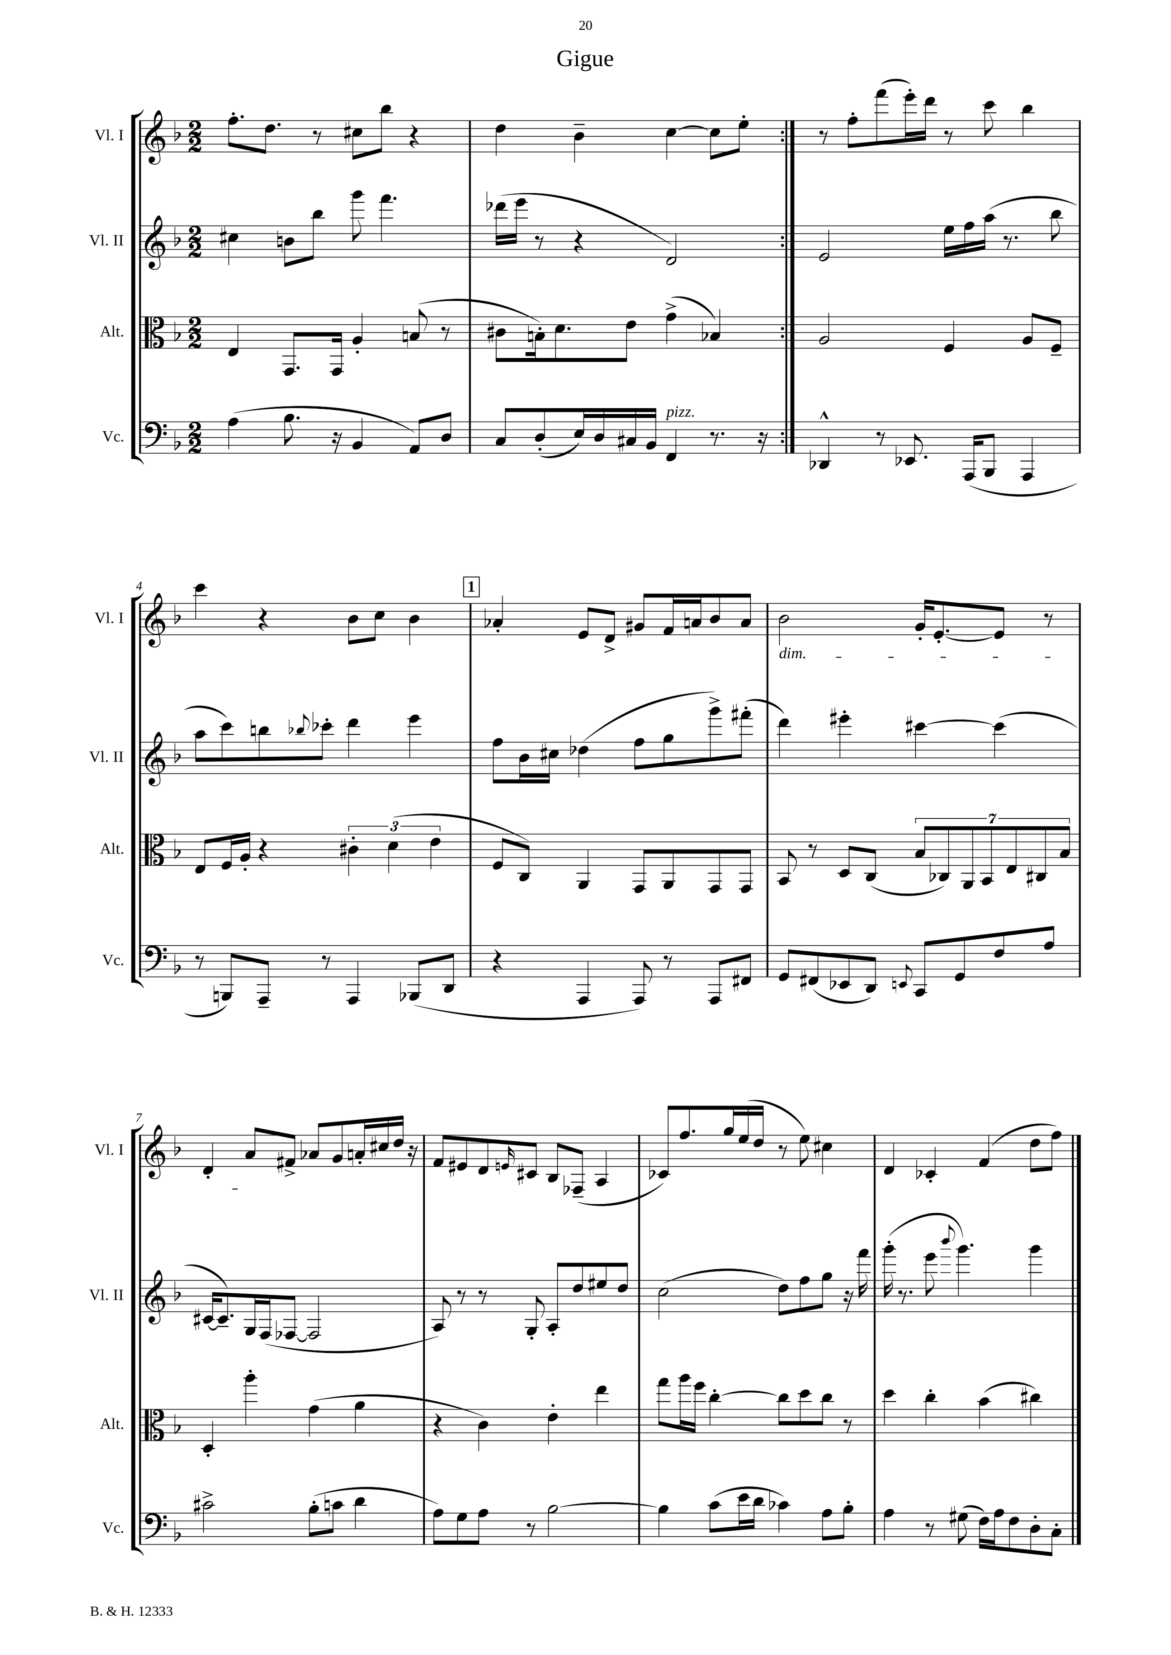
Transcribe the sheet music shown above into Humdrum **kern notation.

**kern	**kern	**kern	**kern
*part4	*part3	*part2	*part1
*staff4	*staff3	*staff2	*staff1
*I"Vc.	*I"Alt.	*I"Vl. II	*I"Vl. I
*I'Vc.	*I'Alt.	*I'Vl. II	*I'Vl. I
*clefF4	*clefC3	*clefG2	*clefG2
*k[b-]	*k[b-]	*k[b-]	*k[b-]
*M2/2	*M2/2	*M2/2	*M2/2
=1	=1	=1	=1
(4A\	4E/	4cc#X\	8.ff'\L
.	.	.	8.dd\J
8.B-\	8.GG/L	8bn\L	.
.	.	8bb-\J	8r
16r	16GG/Jk	.	.
4BB-/	4A'/	8ggg\	8cc#X\L
.	.	4.fff\	8bb-\J
8AA/L)	(8Bn/	.	4r
8D/J	8r	.	.
=2	=2	=2	=2
8C/L	8c#X\L	(16ddd-X\LL	4dd\
.	.	16eee\JJ	.
(8D'/	16Bn'\k)	8r	.
.	8.d\	.	.
16E/L)	.	4r	4b-~\
16D/	.	.	.
16C#X/	8e\J	.	.
16BB-/JJ	.	.	.
!LO:TX:a:i:t=pizz.	!	!	!
4FF/	(4g^\	2d/)	[4cc\
8.r	4B-X/)	.	8cc\L]
.	.	.	8ee'\J
16r	.	.	.
=3:|!	=3:|!	=3:|!	=3:|!
4DD-X^^/	2A/	2e/	8r
.	.	.	8ff'\L
8r	.	.	(8fff\
8.EE-X/	.	.	16eee'\L)
.	.	.	16ddd\JJ
.	4F/	16ee\LL	8r
(16AAA/KL	.	16ff\	.
8BBB-/J	.	(16aa\JJ	8ccc\
.	.	8.r	.
4AAA/	8A/L	.	4bb-\
.	8F~/J	8bb-\	.
!!LO:LB:g=z
=4	=4	=4	=4
8r	8E/L	8aa\L	4ccc\
8BBBn/L)	16F/L	8ccc\)	.
.	16A'/JJ	.	.
8AAA~/J	4r	8bbn\	4r
.	.	8qqbb-X/	.
8r	.	8ccc-X'\J	.
4AAA/	6c#X'\	4ddd\	8b-\L
.	.	.	8cc\J
.	(6d\	.	.
(8BBB-X/L	.	4eee\	4b-\
.	6e\	.	.
8DD/J	.	.	.
!!LO:REH:place=s1:t=1
=5	=5	=5	=5
4r	8F/L	8ff\L	4a-X'/
.	8C/J)	16b-\L	.
.	.	16cc#X\JJ	.
4AAA/	4AA/	(4dd-X\	8e/L
.	.	.	8d^/J
8AAA/)	8GG/L	8ff\L	8g#X/L
8r	8AA/	8gg\	16f/L
.	.	.	16an/J
8AAA/L	8GG/	8ggg^\)	8b-/
8FF#X/J	8GG/J	(8fff#X'\J	8a/J
=6	=6	=6	=6
!	!	!	!LO:TX:b:i:t=dim.
8GG/L	8BB-/	4ddd\)	2b-\
(8FF#X/	8r	.	.
8EE-X/	8D/L	4eee#X'\	.
8DD/J)	(8C/J	.	.
8qqEEn/	.	.	.
8CC/L	14B-/L	[4ccc#X\	16g'/KL
.	.	.	[8.e'/
.	14C-X/)	.	.
8GG/	.	.	.
.	14AA/	.	.
.	14BB-/	.	.
8F/	.	(4ccc#\]	8e/J]
.	14E/	.	.
.	14C#X/	.	.
8A/J	.	.	8r
.	14B-/J	.	.
!!LO:LB:g=z
=7	=7	=7	=7
2c#X^\	4D'/	[16c#X/KL	4d'/
.	.	8.c#~/])	.
.	4aa'\	16G/L	8a/L
.	.	(16F/J	.
.	.	[8F-X/J	8f#X^/J
(8B-'\L	(4g\	2F-/]	8a-X/L
8cn\J	.	.	8g/
4d\	4a\	.	16an'/L
.	.	.	16cc#X/
.	.	.	16dd/JJ
.	.	.	16r
=8	=8	=8	=8
8A\L)	4r	8A/)	8f/L
8G\	.	8r	8e#X/
8A\J	4c\)	8r	8d/
.	.	.	16qqen/
8r	.	8G'/	8c#X/J
[2B-\	4e'\	8A'/L	8B-/L
.	.	8dd/	(8F-X~/J
.	4ee\	8ee#X/	4A/
.	.	8dd/J	.
=9	=9	=9	=9
4B-\]	8gg\L	(2cc\	8c-X/L)
.	16aa\L	.	8.ff/
.	16ff\JJ	.	.
(8c\L	[4cc'\	.	.
.	.	.	16gg/L
16e\L	.	.	(16ee/
16d\JJ	.	.	16dd/JJ
4c-X\)	8cc\L]	8dd\L)	8r
.	8dd\	8ff\	8ee\)
8A\L	8cc\J	8gg\J	4cc#X\
8B-'\J	8r	16r	.
.	.	16fff\	.
=10	=10	=10	=10
4A\	4dd\	(16ggg'\	4d/
.	.	8.r	.
8r	4cc'\	8eee\	4c-X'/
.	.	8qqbbb-/	.
(8G#X\	.	4.ggg\)	.
16F\LL)	(4b-\	.	(4f/
16A\J	.	.	.
8F\	.	.	.
8D'\	4cc#X\)	4ggg\	8dd\L
8C'\J	.	.	8ff\J)
==	==	==	==
*-	*-	*-	*-
